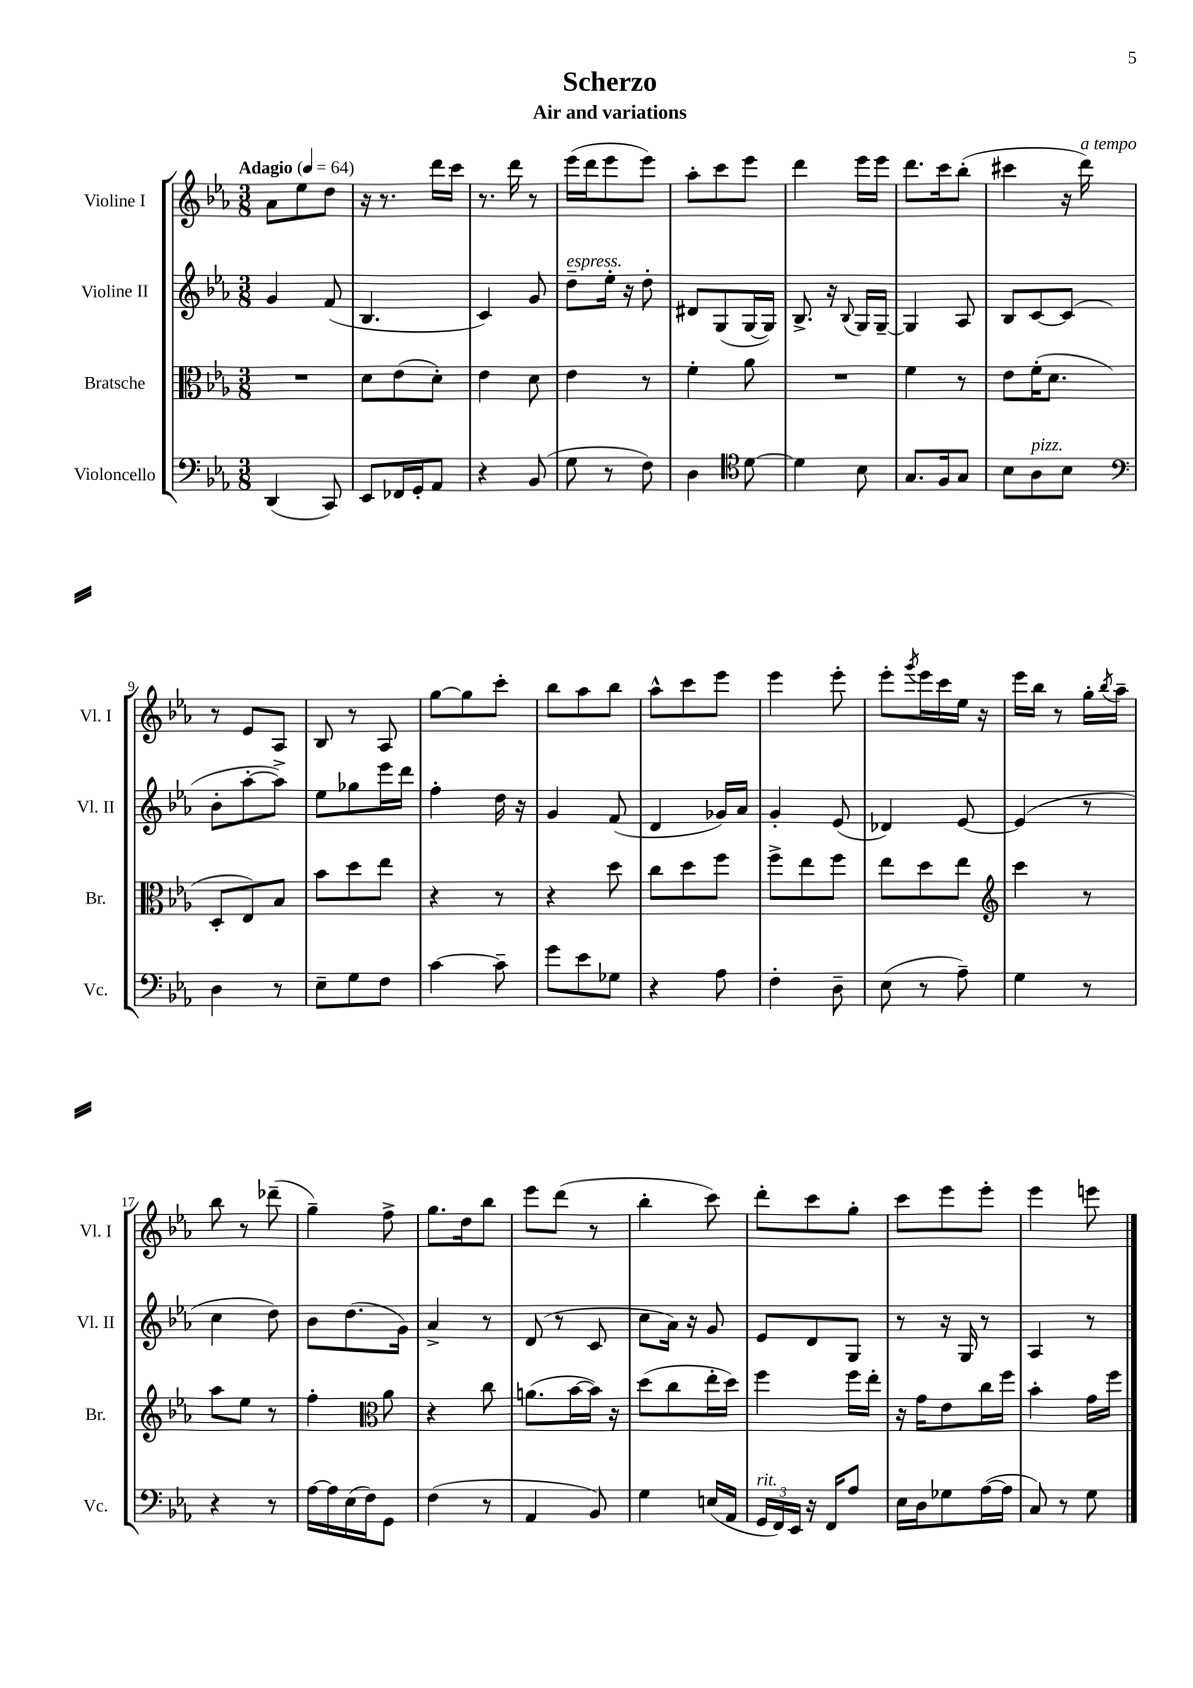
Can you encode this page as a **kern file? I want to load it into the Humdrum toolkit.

**kern	**kern	**kern	**kern
*part4	*part3	*part2	*part1
*staff4	*staff3	*staff2	*staff1
*I"Violoncello	*I"Bratsche	*I"Violine II	*I"Violine I
*I'Vc.	*I'Br.	*I'Vl. II	*I'Vl. I
*clefF4	*clefC3	*clefG2	*clefG2
*k[b-e-a-]	*k[b-e-a-]	*k[b-e-a-]	*k[b-e-a-]
*M3/8	*M3/8	*M3/8	*M3/8
*MM64	*MM64	*MM64	*MM64
=1	=1	=1	=1
!	!	!	!LO:TX:a:B:t=Adagio
(4DD/	4.r	4g/	8a-\L
.	.	.	8ee-\
8CC/)	.	(8f/	8dd\J
=2	=2	=2	=2
8EE-/L	8d\L	4.B-/	16r
.	.	.	8.r
16FF-X/L	(8e-\	.	.
16GG'/J	.	.	.
8AA-/J	8d'\J)	.	16ddd\LL
.	.	.	16ccc\JJ
=3	=3	=3	=3
4r	4e-\	4c/)	8.r
.	.	.	16ddd\
(8BB-/	8d\	8g/	8r
=4	=4	=4	=4
!	!	!LO:TX:a:i:t=espress.	!
8G\	4e-\	8dd~\L	(16eee-\LL
.	.	.	16ddd\J
8r	.	16ee-'\Jk	8eee-\
.	.	16r	.
8F\)	8r	8dd'\	8eee-\J)
=5	=5	=5	=5
4D\	4f'\	8d#X/L	8aa-'\L
.	.	(8G/	8ccc\
*clefC4	*	*	*
[8d\	8a-\	[16G/L	8eee-\J
.	.	16G/JJ])	.
=6	=6	=6	=6
4d\]	4.r	8.B-^/	4ddd\
.	.	16r	.
.	.	8qqB-/	.
8B-\	.	16G/LL	16eee-\LL
.	.	[16G~/JJ	16eee-\JJ
=7	=7	=7	=7
8.G/L	4f\	4G/]	8.ddd\L
16F/k	.	.	16ccc\k
8G/J	8r	8A-/	(8bb-'\J
=8	=8	=8	=8
8B-\L	8e-\L	8B-/L	4ccc#X\
!LO:TX:a:i:t=pizz.	!	!	!
8A-\	(16f'\K	[8c/	.
.	8.d\J	.	.
8B-\J	.	(8c/J]	16r
!	!	!	!LO:TX:a:i:t=a tempo
.	.	.	16ddd\)
!!LO:LB:g=z
=9	=9	=9	=9
*clefF4	*	*	*
4D\	8D'/L	8b-'\L	8r
.	8E-/)	[8aa-'\	8e-/L
8r	8B-/J	8aa-^\J])	8A-/J
=10	=10	=10	=10
8E-~\L	8b-\L	8ee-\L	8B-/
8G\	8dd\	8gg-X\	8r
8F\J	8ee-\J	16eee-\L	8A-/
.	.	16ddd\JJ	.
=11	=11	=11	=11
[4c\	4r	4ff'\	[8gg\L
.	.	.	8gg\]
8c~\]	8r	16dd\	8ccc'\J
.	.	16r	.
=12	=12	=12	=12
8g\L	4r	4g/	8bb-\L
8e-\	.	.	8aa-\
8G-X\J	8dd\	(8f/	8bb-\J
=13	=13	=13	=13
4r	8cc\L	4d/	8aa-^^\L
.	8dd\	.	8ccc\
8A-\	8ff\J	16g-X/LL)	8eee-\J
.	.	16a-/JJ	.
=14	=14	=14	=14
4F'\	8ff^\L	4g'/	4eee-\
.	8ee-\	.	.
8D~\	8ff\J	(8e-/	8eee-'\
=15	=15	=15	=15
(8E-\	8ee-\L	4d-X/)	8eee-'\L
.	.	.	8qggg/
8r	8dd\	.	16eee-\L
.	.	.	16ccc\
8A-~\)	8ee-\J	[8e-/	16ee-\JJ
.	.	.	16r
=16	=16	=16	=16
*	*clefG2	*	*
4G\	4ccc\	(4e-/]	16eee-\LL
.	.	.	16bb-\JJ
.	.	.	8r
8r	8r	8r	16gg'\LL
.	.	.	8qbb-/
.	.	.	16aa-~\JJ
!!LO:LB:g=z
=17	=17	=17	=17
4r	8aa-\L	4cc\	8bb-\
.	8ee-\J	.	8r
8r	8r	8dd\)	(8ddd-X~\
=18	=18	=18	=18
[16A-\LL	4ff'\	8b-\L	4gg~\)
16A-\]	.	.	.
(16E-\	.	(8.dd\	.
16F\J)	.	.	.
*	*clefC3	*	*
8GG\J	8a-\	.	8ff^\
.	.	16g\Jk)	.
=19	=19	=19	=19
(4F\	4r	4a-^/	8.gg\L
.	.	.	16dd\k
8r	8cc\	8r	8bb-\J
=20	=20	=20	=20
4AA-/	(8.an\L	(8d/	8eee-\L
.	.	8r	(8ddd\J
.	[16b-\L	.	.
8BB-/)	16b-\JJ])	8c/	8r
.	16r	.	.
=21	=21	=21	=21
4G\	(8dd\L	8cc\L	4bb-'\
.	8cc\	16a-\Jk)	.
.	.	16r	.
(16En/LL	16ee-'\L	8g/	8ccc\)
16AA-/JJ	16dd\JJ)	.	.
=22	=22	=22	=22
!LO:TX:a:i:t=rit.	!	!	!
24GG/LL	4ff\	8e-/L	8ddd'\L
24FF/)	.	.	.
24EE-/JJ	.	.	.
16r	.	8d/	8ccc\
16FF/KL	.	.	.
8A-/J	16ff\LL	8G/J	8gg'\J
.	16ee-'\JJ	.	.
=23	=23	=23	=23
16E-\LL	16r	8r	8ccc\L
16D\J	16g\KL	.	.
8G-X\	8e-\	16r	8eee-\
.	.	16G/	.
([16A-\L	16cc\L	8r	8eee-'\J
16A-\JJ]	16ff\JJ	.	.
=24	=24	=24	=24
8C/)	4b-'\	4A-/	4eee-\
8r	.	.	.
8G\	16g\LL	8r	8eeen\
.	16ff\JJ	.	.
==	==	==	==
*-	*-	*-	*-
